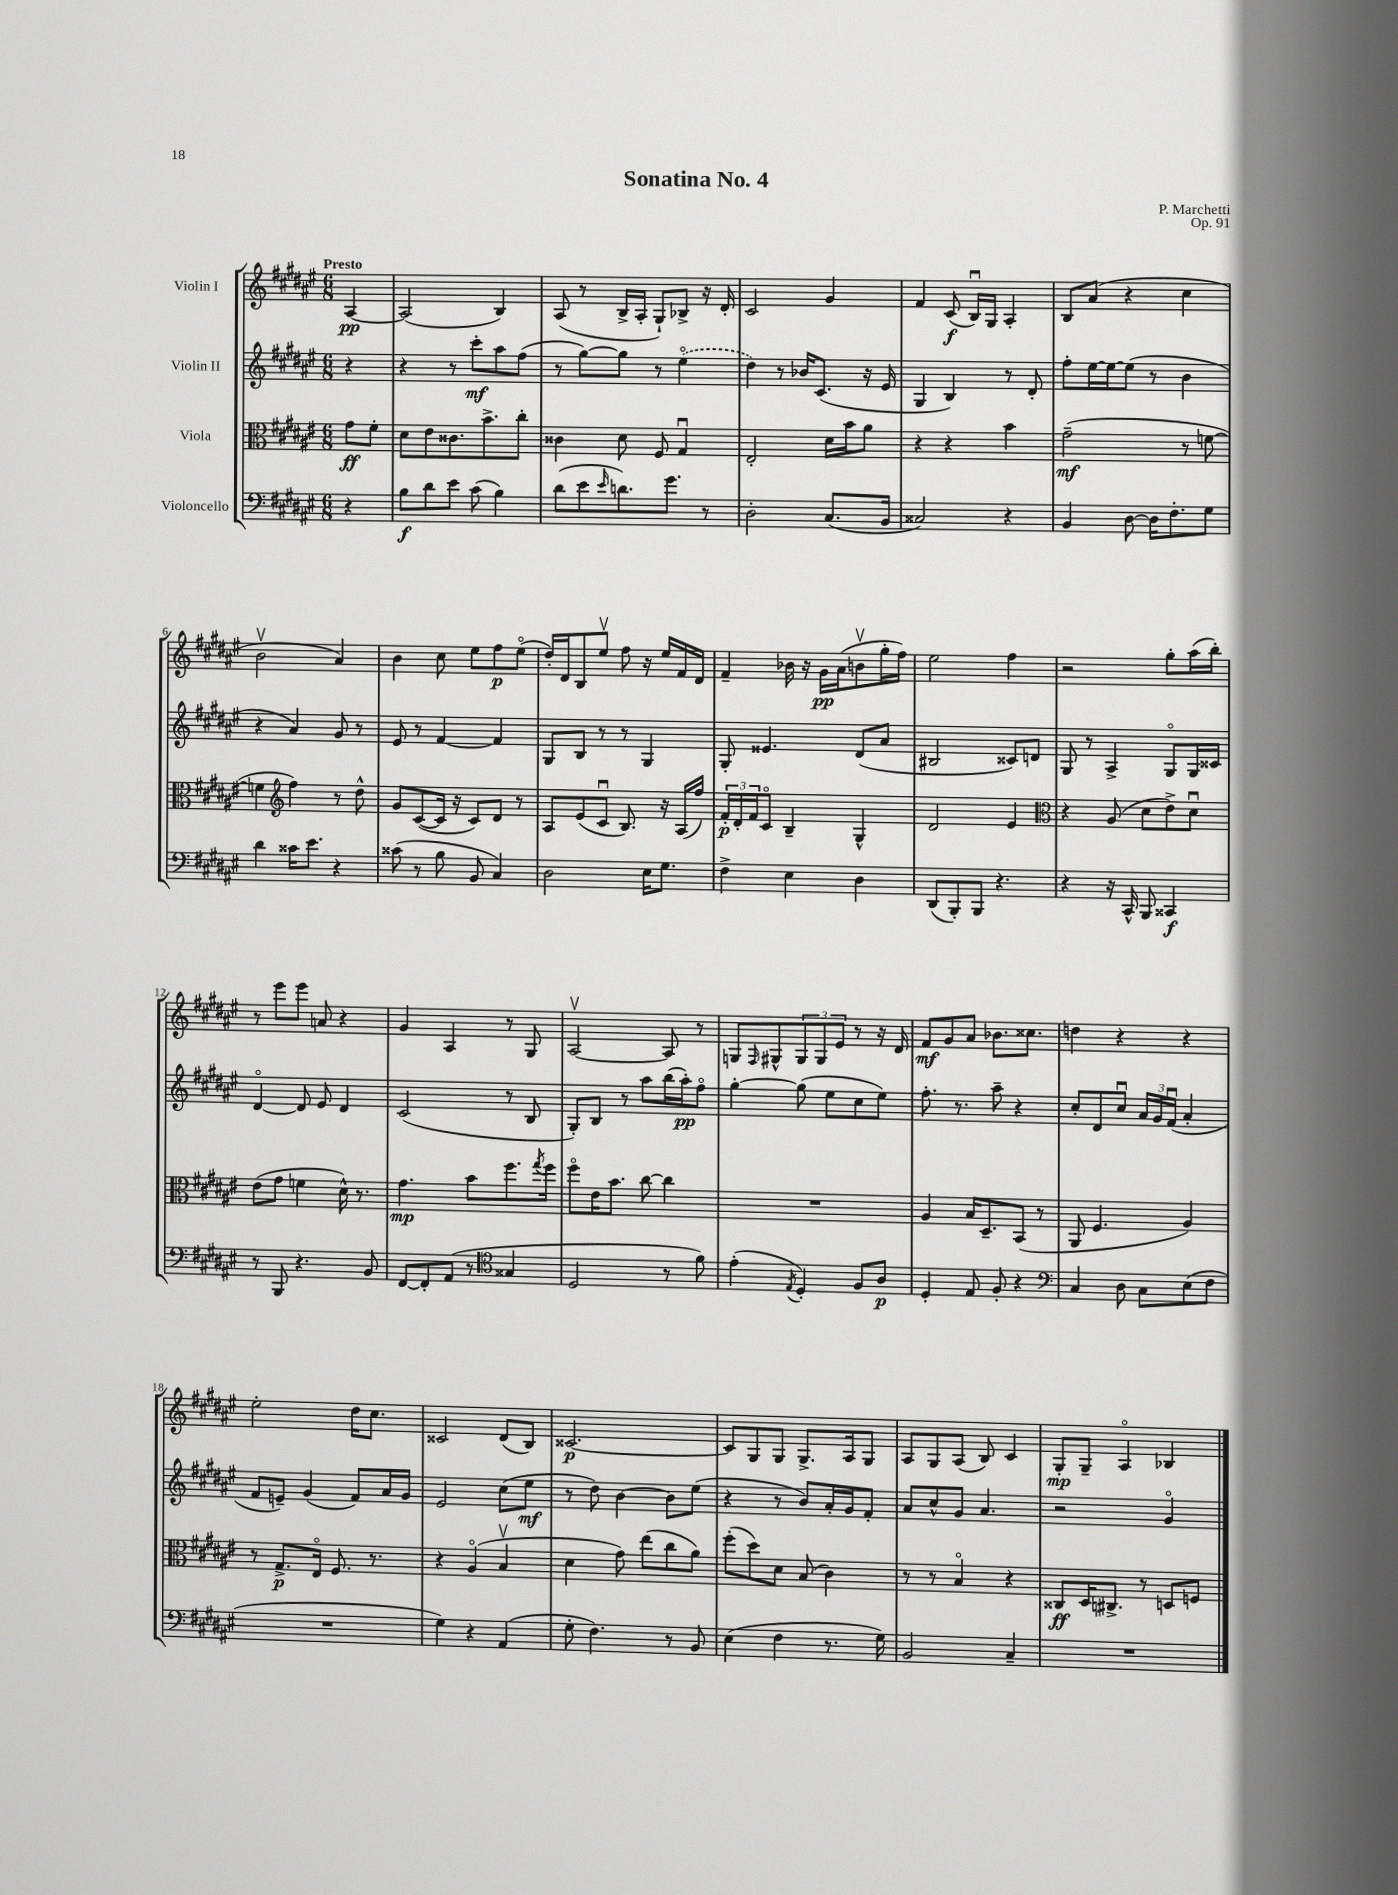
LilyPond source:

\header { title = "Sonatina No. 4" composer = "P. Marchetti" opus = "Op. 91" }
<<
\new StaffGroup <<
\new Staff = "s0" \with { instrumentName = "Violin I" } {
    \clef treble \key fis \major \numericTimeSignature \time 6/8 \partial 4 \tempo "Presto"
    ais4~\pp |
    ais2( b4) |
    ais8( r8 b16-> ais16-. gis8-!) bes8-> r16 dis'16-. |
    cis'2 gis'4 |
    fis'4 cis'8\f( b16\downbow) gis16 ais4-. |
    b8 ais'8( r4 cis''4 |
    b'2\upbow ais'4) |
    b'4 cis''8 eis''8 fis''8\p eis''8\flageolet( |
    dis''16-.) dis'16 b8 eis''8\upbow fis''8 r16 eis''16 fis'16 dis'16 |
    fis'4-- bes'16 r16 gis'16\pp ais'16( b'8\upbow gis''16-. fis''16) |
    eis''2 fis''4 |
    r2 gis''8-. ais''16( b''16-.) |
    r8 eis'''8 eis'''8 a'8 r4 |
    gis'4 ais4 r8 gis8 |
    ais2~\upbow ais8 r8 |
    g8 \grace { fis16 } gis8-^ \tuplet 3/2 { gis8 gis8 eis'8 } r8 r16 dis'16 |
    fis'8\mf gis'8 ais'8 bes'8. cisis''8. |
    d''4 r4 r4 |
    eis''2-. dis''16 cis''8. |
    cisis'2 dis'8( b8) |
    cisis'2.~\p |
    cisis'8 gis8 gis8 gis8.-> ais16 gis8 |
    ais8 gis8 ais8( b8) cis'4 |
    gis8-.\mp gis8-- ais4\flageolet bes4 \bar "|." |
}
\new Staff = "s1" \with { instrumentName = "Violin II" } {
    \clef treble \key fis \major \numericTimeSignature \time 6/8 \partial 4
    r4 |
    r4 r8 cis'''8-.\mf ais''8 fis''8( |
    r8 gis''8~) gis''8 r8 \once \slurDashed eis''4\flageolet( |
    dis''4) r8 bes'16 cis'8.( r16 eis'16 |
    gis4 b4) r8 dis'8-. |
    fis''8-. eis''16~ eis''16~ eis''8( r8 b'4 |
    r4 ais'4) gis'8 r8 |
    eis'8 r8 fis'4~ fis'4 |
    gis8 b8 r8 r8 gis4 |
    gis8-. eisis'4. dis'8( ais'8 |
    bis2 cisis'8) d'8 |
    gis8 r8 ais4-> gis8\flageolet gis16 cisis'16 |
    dis'4~\flageolet dis'8 eis'8 dis'4 |
    cis'2( r8 b8 |
    gis8-.) b8 r8 ais''8 b''16( ais''16-.\pp) fis''8\flageolet |
    gis''4~-. gis''8( eis''8 cis''8 eis''8) |
    fis''8.-. r8. ais''8-- r4 |
    cis''8-. dis'8 cis''8\downbow \tuplet 3/2 { ais'16 gis'16 fis'16\downbow( } ais'4-. |
    fis'8 e'8--) gis'4( fis'8) ais'16 gis'16 |
    eis'2 cis''8( eis''8\mf |
    r8 dis''8) b'4~ b'8 eis''8( |
    r4 r8 b'8) ais'16-. gis'16 fis'8-. |
    ais'8 cis''8-^ gis'8 ais'4. |
    r2 gis'4\flageolet \bar "|." |
}
\new Staff = "s2" \with { instrumentName = "Viola" } {
    \clef alto \key fis \major \numericTimeSignature \time 6/8 \partial 4
    gis'8\ff fis'8-. |
    dis'8 eis'8 cisis'8. b'8.-> cis''8-. |
    cisis'4 dis'8 fis8 gis4\downbow |
    eis2-. dis'16 b'16 ais'8 |
    r4 r4 b'4 |
    gis'2--\mf( r8 f'8~ |
    f'4 \clef treble fis''4) r8 dis''8-^ |
    gis'8 cis'8~( cis'16 r16 cis'8) dis'8 r8 |
    ais8 eis'8( cis'8\downbow b8.) r16 ais16( fis''16) |
    \tuplet 3/2 { fis'16-.\p dis'16-. fis'16 } cis'8\flageolet b4-- gis4-^ |
    dis'2 eis'4 |
    \clef alto r4 ais8( dis'8 eis'8->) dis'8\downbow |
    eis'8( gis'8 f'4 dis'16-^) r8. |
    gis'4.\mp b'8 fis''8. \acciaccatura { gis''8 } fis''16 |
    fis''8\flageolet eis'16 b'8. cis''8~ cis''4 |
    R2. |
    ais4 b16 dis8.-- b,8( r8 |
    ais,8 fis4. ais4) |
    r8 gis8.->\p eis16\flageolet fis8. r8. |
    r4 ais4\flageolet( b4\upbow |
    dis'4 gis'8) eis''8( cis''8 ais'8) |
    fis''8-.( dis''8) dis'8 b8( cis'4) |
    r8 r8 b4\flageolet r4 |
    cisis8\ff dis16 cis8.-> r8 d8 f8 \bar "|." |
}
\new Staff = "s3" \with { instrumentName = "Violoncello" } {
    \clef bass \key fis \major \numericTimeSignature \time 6/8 \partial 4
    r4 |
    b8\f dis'8 eis'8 cis'8( b4) |
    dis'8( eis'8 \grace { eis'16 } d'8.) gis'8. r8 |
    dis2-. cis8.( b,16 |
    cisis2) r4 |
    b,4 dis8~ dis16 fis8.-. gis8 |
    dis'4 cisis'16 eis'8. r4 |
    cisis'8( r8 b8 b,8 cis4) |
    dis2 eis16 gis8. |
    fis4-> eis4 dis4 |
    dis,8( b,,8-.) b,,8 r4. |
    r4 r16 cis,16-^ b,,8 cisis,4\f |
    r8 b,,8 r4. b,8 |
    fis,8~ fis,8-. ais,8( r8 \clef tenor gisis4 |
    dis2 r8 fis'8) |
    eis'4-.( \acciaccatura { eis8 } dis4-.) fis8 ais8\p |
    dis4-. eis8 fis8-. r4 |
    \clef bass cis4 dis8 cis8 eis8( fis8 |
    R2. |
    gis4) r4 ais,4( |
    gis8-. fis4.) r8 b,8 |
    eis4( fis4 r8. gis16) |
    b,2 cis4-- |
    R2. \bar "|." |
}
>>
>>
